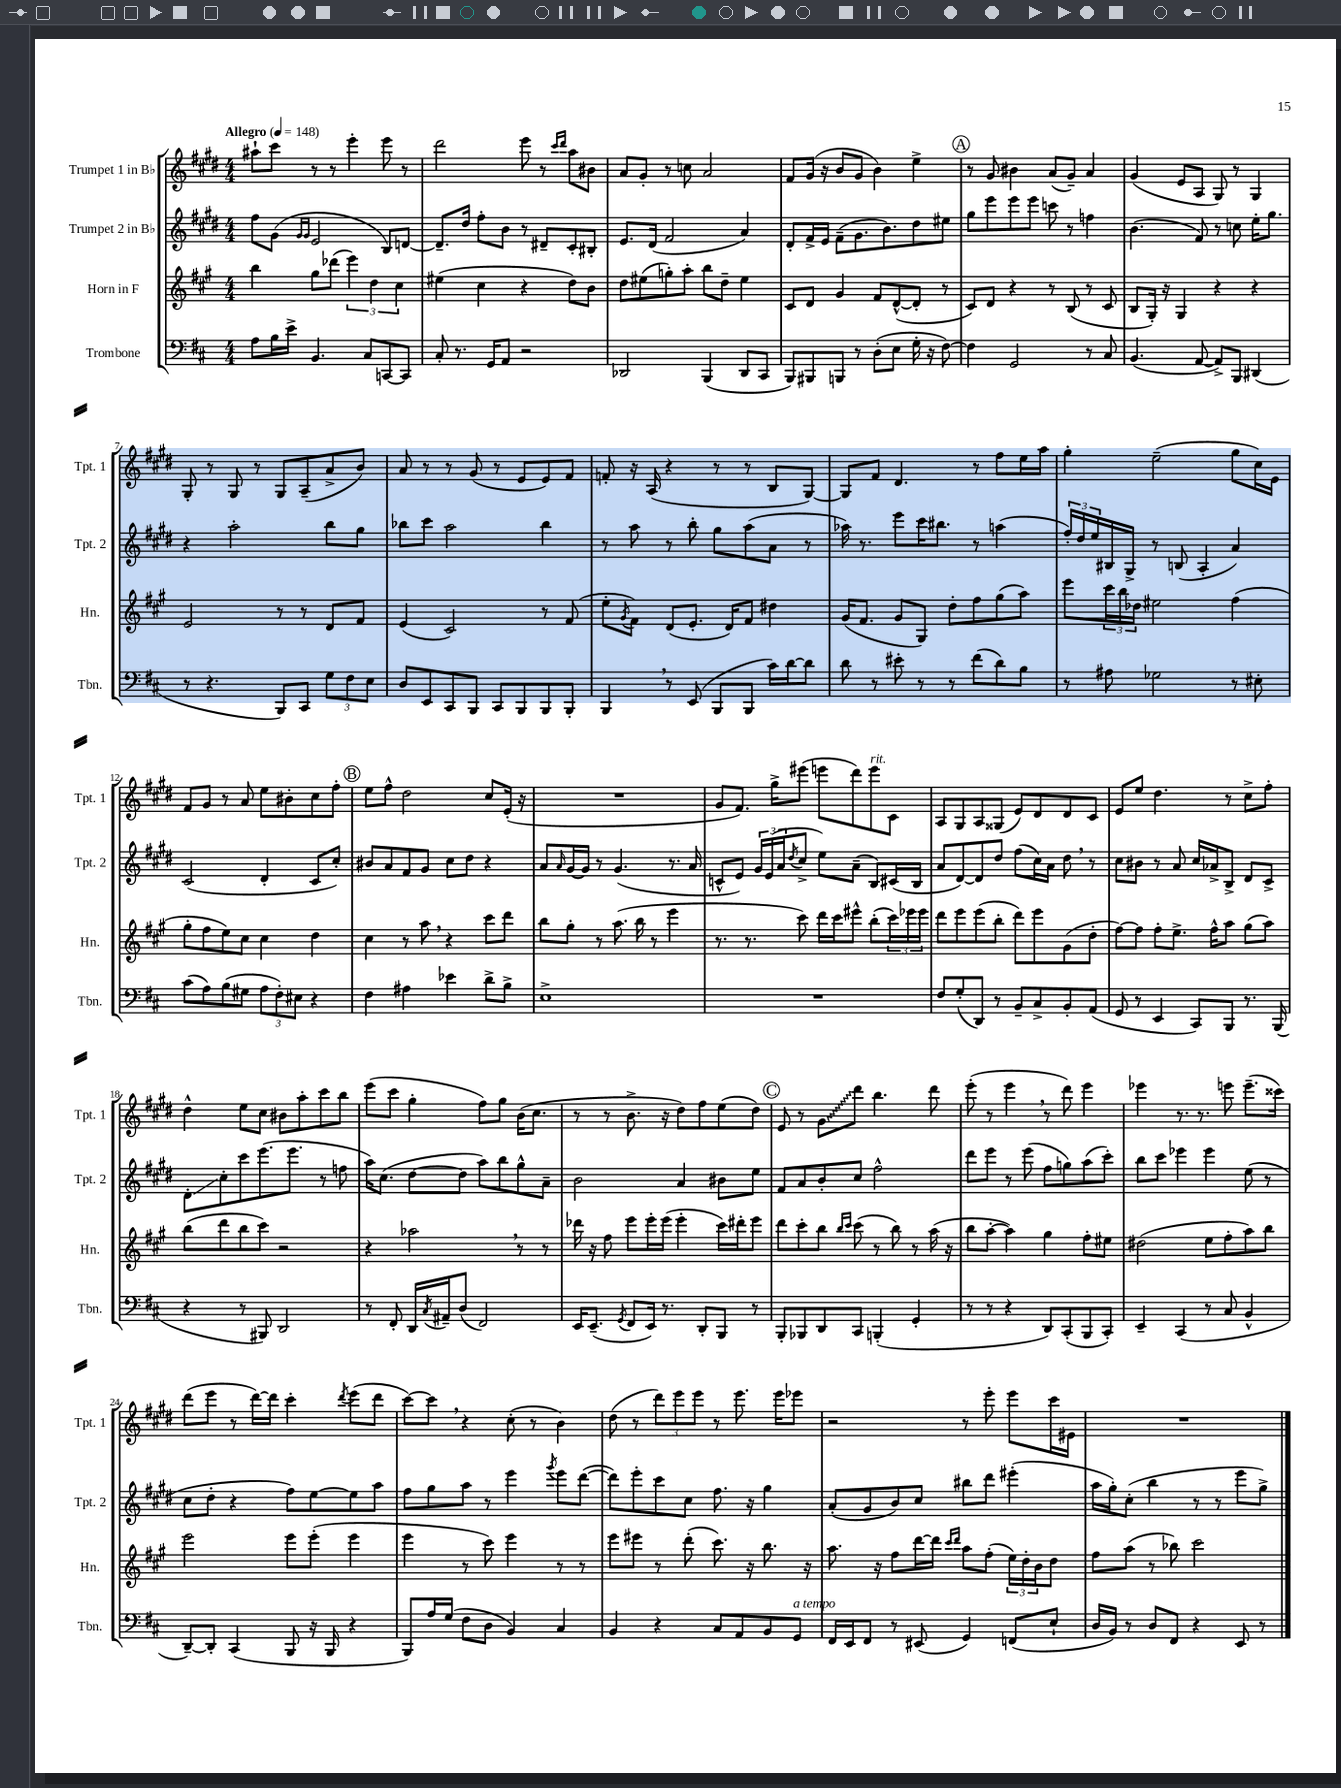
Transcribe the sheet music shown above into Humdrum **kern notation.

**kern	**kern	**kern	**kern
*staff4	*staff3	*staff2	*staff1
*clefF4	*clefG2	*clefG2	*clefG2
*k[f#c#]	*k[f#c#g#]	*k[f#c#g#d#]	*k[f#c#g#d#]
*M4/4	*M4/4	*M4/4	*M4/4
*MM148	*MM148	*MM148	*MM148
8A	4bb	8ff#	8aa#`
16B	.	(8g#	8ccc#
16e^	.	.	.
.	.	16qqg#	.
.	.	16qqg#	.
4.BB	8gg#	2e	8r
.	(8ddd-	.	8r
.	6eee)	.	4eee'
8C#	.	.	.
.	6dd	.	.
[8CC	.	8B)	8eee
.	6cc#	.	.
8CC]	.	[8d	8r
=	=	=	=
8C#'	(4ee#	8.d~]	2ddd#
8.r	.	.	.
.	.	16dd#	.
.	4cc#	8ff#'	.
16GG	.	.	.
8AA	.	8b	.
2r	4r	8r	8eee
.	.	8d#~	8r
.	.	.	16qqccc#
.	.	.	16qqddd#
.	8dd)	8c#'	8aa
.	8b	8B#'	8b#
=	=	=	=
2DD-	8dd	8.e	8a
.	(8ee#	.	8g#'
.	.	(16d#	.
.	8gg')	2f#	8r
.	8aa'	.	8cc
(4BBB	8bb	.	2a
.	8dd~	.	.
8DD-	4ee#	4a)	.
8CC#	.	.	.
=	=	=	=
8BBB)	8c#	8d#'	8f#
8BBB#	8d	16f#^	(16g#
.	.	16e	16r
8BBB	4g#	(8f#~	8b
8r	.	8.g#	8g#
(8D'	8f#	.	4b)
.	.	8.b)	.
8E	([8d^^	.	.
16G'	8d']	8dd#	4ee^
16r	.	.	.
[8F#)	8r	8ee#	.
=	=	=	=
4F#]	8c#)	8gg#	8r
.	8d	8eee	8g#
2GG	4r	8eee	4b#
.	.	8eee	.
.	8r	8ccc	(8a
.	(8B	8r	8g#~)
8r	8r	4ff	4a
8C#	8c#	.	.
=	=	=	=
(4.BB	8B	(4.b	(4g#
.	16G#')	.	.
.	16r	.	.
.	4G#	.	8e
[8AA	.	8f#)	8A
8AA^])	4r	8r	8G#)
8BBB	.	8cc	8r
(4DD#	4r	16ee'	4G#
.	.	8.gg#	.
=	=	=	=
8r	2e	4r	8G#'
4.r	.	.	8r
.	.	2aa'	8G#
.	.	.	8r
8BBB)	8r	.	8G#
8CC#	8r	.	(8A~
12G	8d	8bb	8a^
12F#	.	.	.
.	8f#	8gg#	8b)
12E	.	.	.
=	=	=	=
8D	(4e	8bb-	8a
8EE	.	8ccc#	8r
8CC#	2c#)	2aa	8r
8BBB	.	.	(8g#
8CC#	.	.	8r
8BBB	.	.	8e
8BBB	8r	4bb-	8e)
8BBB'	(8f#	.	8f#
=	=	=	=
4BBB	8ee'	8r	8f'
.	8qg#	.	.
.	8f#)	8aa	16r
.	.	.	(16A
8r	(8d	8r	4r
(8EE	8.e'	8bb'	.
8BBB	.	8gg#	8r
.	16d)	.	.
8BBB	8f#	(8aa	8r
16c#)	4dd#	8a	8B
[16d	.	.	.
8d]	.	8r	[8G#)
=	=	=	=
8d	(16g#	16aa-)	8G#]
.	8.f#	8.r	.
8r	.	.	8f#
8e#'	8g#	8eee	4.d#
8r	8G#)	16ccc#	.
.	.	8.bb#	.
8r	8dd'	.	.
(8f#	8ff#	8r	8r
8d)	(8gg#	(4aa	8ff#
8B	8aa)	.	16ee
.	.	.	16aa
=	=	=	=
8r	8eee	24ff#')	4gg#'
.	.	24dd#	.
.	.	24ee	.
8A#	24ccc#	16B#	.
.	24bb	.	.
.	.	16G#^	.
.	24dd-	.	.
2G-	2ee#	8r	(2ee~
.	.	(8B	.
.	.	4A'	.
8r	(4ff#	4a)	8gg#
8E#'	.	.	16cc#)
.	.	.	16e
=	=	=	=
(8c#	8gg#'	(2c#	8f#
8A)	8ff#	.	8g#
(8B	8ee)	.	8r
8G#	8cc#	.	8a
12A	4cc#	4d#'	8ee
12F#')	.	.	.
.	.	.	8b#'
12E#	.	.	.
4r	4dd	8c#	8cc#
.	.	8cc#')	8ff#'
=	=	=	=
4F#	4cc#	8b#	8ee
.	.	8a	8ff#^^
4A#	8r	8f#	2dd#
.	8aa	8g#	.
4e-	4r	8cc#	.
.	.	8dd#	.
8d^	8ccc#	4r	8cc#
8B^	8ddd	.	(16e'
.	.	.	16r
=	=	=	=
1E^	8bb	8a	1r
.	.	16qqa	.
.	8gg#'	[16g#	.
.	.	16g#]	.
.	8r	8r	.
.	(8.aa	(4.g#	.
.	16bb	.	.
.	8r	.	.
.	4eee	8.r	.
.	.	16a	.
=	=	=	=
1r	8.r	8c^^	8g#
.	.	8e)	8.f#)
.	8.r	.	.
.	.	24g#	.
.	.	(24e	.
.	.	.	16gg#^
.	.	24a	.
.	.	8qdd#	.
.	8ccc#)	8cc#^	(8eee#
.	16ddd	8ee)	8eee
.	16ccc#	.	.
.	8eee#^^	(8a~	8ddd#)
.	(8bb'	8B)	8eee
.	24ccc#)	(16c#	8c#
.	24eee-	.	.
.	.	16B	.
.	24eee-	.	.
=	=	=	=
8F#	8ddd	8a	8A
(8G'	8eee	[8d#)	8G#
8DD)	(8eee	8d#]	8A
8r	8bb'	8dd#	(8G##
8BB~	8ddd)	(8ff#	8e)
8C#^	8eee	16cc#)	8d#
.	.	16a	.
8BB'	(8g#	8dd#	8d#
(8AA	8dd'	8r	8c#
=	=	=	=
8GG	[8ff#)	8cc#	8e
8r	8ff#]	8b#	8ee
4EE	8ff#'	8r	4.dd#
.	8.ee^	8a	.
8CC#)	.	16cc#	.
.	16ff#^^	16a-^	.
8BBB	8aa	8B^	8r
8.r	(8gg#	8d#	8cc#^
.	8aa)	8c#^	8ff#'
(16BBB	.	.	.
=	=	=	=
4r	(8bb	8d#'	4dd#^^
.	8ddd	8cc#'	.
8r	8bb	8ccc#	8ee
8BBB#)	8ccc#)	(8.eee	8cc#
2DD	2r	.	8b#
.	.	8.eee	.
.	.	.	8aa'
.	.	8r	8ccc#
.	.	8ff	8bb
=	=	=	=
8r	4r	16aa)	(8eee
.	.	(8.cc#	.
8FF#'	.	.	8ccc#
16DD	2aa-	[8dd#	4gg#'
8qC#	.	.	.
16AA#~	.	.	.
(8D	.	8dd#]	.
2FF#)	.	8aa)	8ff#)
.	.	8bb	8gg#
.	8r	8gg#^^	(16b
.	.	.	8.cc#
.	8r	8a~	.
=	=	=	=
16EE	16ddd-	2b	8r
(8.EE~	16r	.	.
.	8ff#	.	8r
8qGG	.	.	.
8FF#	8eee	.	8.b^
16EE)	16eee'	.	.
8.r	(16eee	.	16r
.	4eee'	4a	8dd#)
8DD'	.	.	8ff#
8BBB	16ccc#)	8b#	(8ee
.	16ddd#'	.	.
8r	8eee	8ee	8dd#)
=	=	=	=
8BBB'	8ddd	8f#	8e
8BBB-	8ccc#'	8a	8r
8DD	8bb	8b'	8g#
.	16qqbb	.	.
.	16qqccc#	.	.
8CC#	(8ccc#	8cc#	8ddd#
(4BBB'	8r	2ff#^^	4.bb
.	8bb)	.	.
4GG'	8r	.	.
.	(16aa	.	8ddd#
.	16r	.	.
=	=	=	=
8r	8bb	8ddd#	(8eee'
8r	[8aa'	8eee	8r
4r	4aa])	8r	4eee
.	.	(8eee	.
8DD)	4gg#	8ff#	8r
(8CC#'	.	8gg)	8ddd#)
8BBB	8ff#'	(8aa	4eee
8CC#')	8ee#	8ccc#')	.
=	=	=	=
4EE~	(2dd#	8bb	4eee-
.	.	8ccc#	.
(4CC#	.	4eee-	8.r
.	.	.	8.r
8r	8ee	4eee-	.
8C#	8ff#'	.	8eee
4BB^^	8aa)	(8ee	(8.eee~
.	8bb	8r	.
.	.	.	16ccc##)
=	=	=	=
[8DD~)	2eee	8cc#	(8ddd#
8DD']	.	8dd#'	8eee
(4CC#	.	4r	8r
.	.	.	[16ddd#)
.	.	.	16ddd#]
8BBB	8eee	8ff#)	4ccc#'
16r	(8eee'	[8ee	.
16BBB	.	.	.
.	.	.	8qddd#
4r	4eee	8ee]	(8eee
.	.	8aa	8ddd#
=	=	=	=
8BBB)	4eee	8ff#	[8ccc#)
16A	.	8gg#	8ccc#]
(16G	.	.	.
8F#	8r	8aa	4r
8D	8ccc#)	8r	.
4BB)	4eee	4eee	(8cc#'
.	.	.	8r
.	.	8qggg#	.
4C#	8r	8eee	4b)
.	8r	([8ddd#	.
=	=	=	=
4BB	8eee	8ddd#])	(8dd#
.	8eee#	8eee'	8r
4r	8r	8ccc#	12ddd#)
.	.	.	12eee
.	(8ddd'	8cc#	.
.	.	.	12eee
8C#	8.ccc#)	8.ff#	8r
8AA	.	.	8.eee
.	16r	16r	.
8BB	8.bb	4gg#	.
.	.	.	16eee
8GG	.	.	8eee-
.	16r	.	.
=	=	=	=
16FF#	8.aa	(8a'	2r
16EE	.	.	.
8FF#	.	8g#	.
.	16r	.	.
8r	8ff#	8b)	.
(8EE#	[16ddd	8cc#	.
.	16ddd]	.	.
.	16qqccc#	.	.
.	16qqddd	.	.
4GG)	8aa	8bb#	8r
.	(8ff#'	8ddd#	8eee'
(8FF	24ee)	(4eee#'	8eee
.	24dd'	.	.
.	24b	.	.
8E`	8dd	.	16ccc#
.	.	.	16e#
=	=	=	=
16D	8ff#	16aa	1r
16BB)	.	16gg#')	.
8r	(8aa	(8cc#'	.
8D	8r	4bb	.
8FF#	8bb-)	.	.
4r	2ccc#	8r	.
.	.	8r	.
8EE	.	8eee	.
8r	.	8gg#^)	.
==	==	==	==
*-	*-	*-	*-
